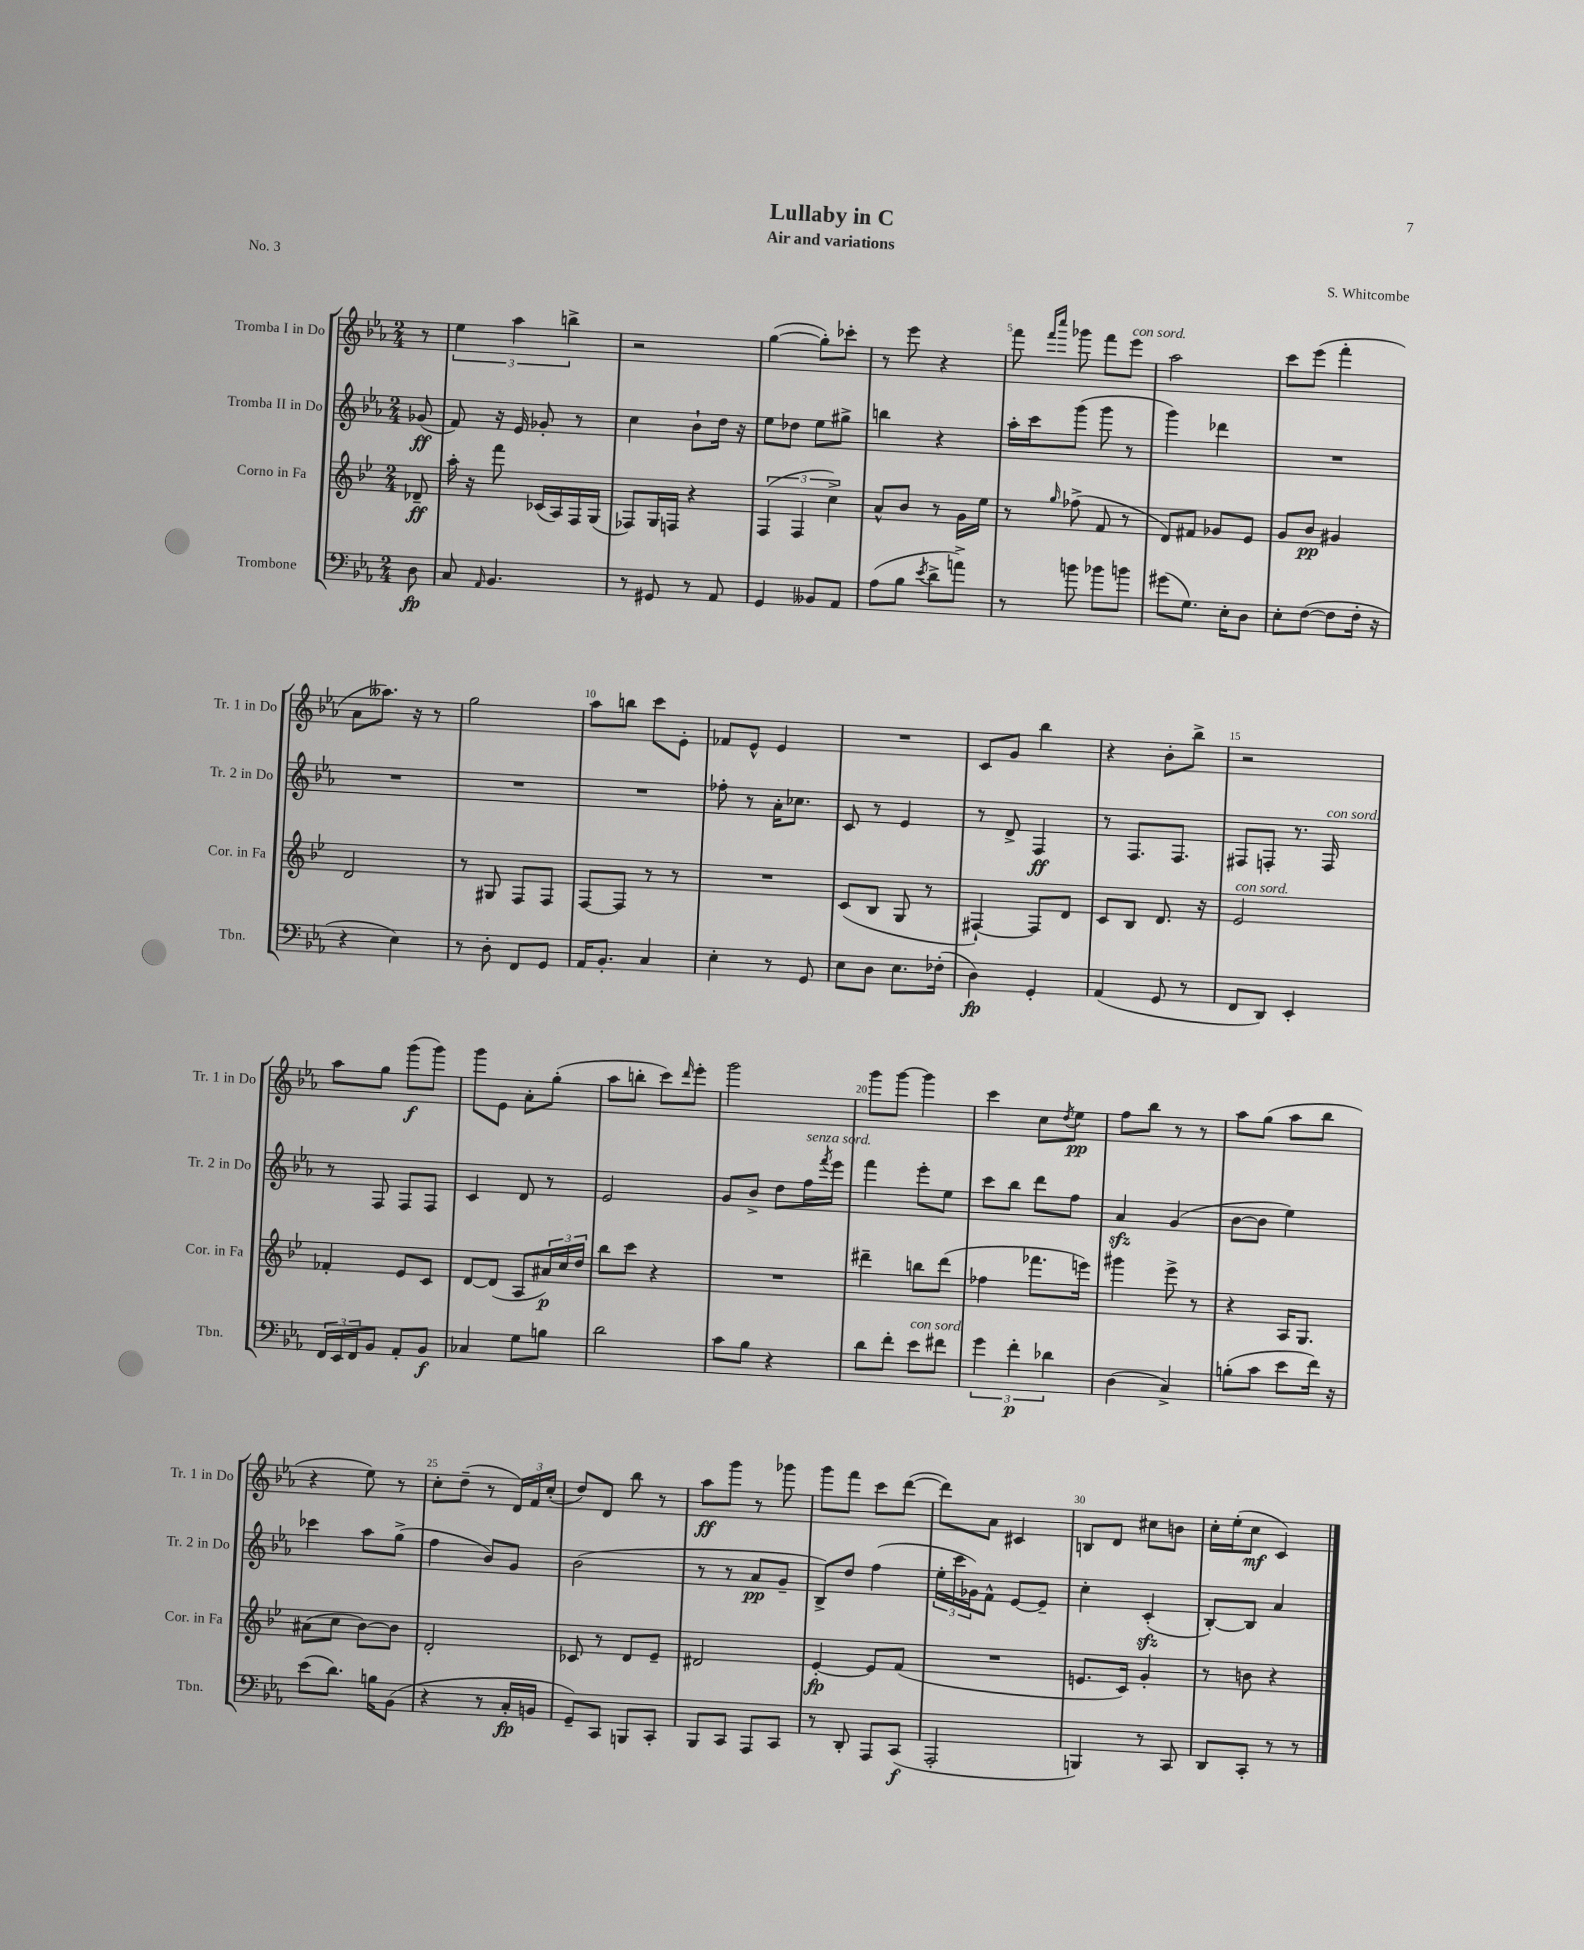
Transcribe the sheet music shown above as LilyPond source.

\header { title = "Lullaby in C" composer = "S. Whitcombe" subtitle = "Air and variations" piece = "No. 3" }
<<
\new StaffGroup <<
\new Staff = "s0" \with { instrumentName = "Tromba I in Do" shortInstrumentName = "Tr. 1 in Do" } {
    \clef treble \key ees \major \numericTimeSignature \time 2/4 \partial 8
    r8 |
    \tuplet 3/2 { ees''4 aes''4 b''4-> } |
    r2 |
    g''4~( g''8-.) ces'''8-. |
    r8 ees'''8 r4 |
    f'''8 \grace { f'''16 c''''16 } ges'''8 f'''8 ees'''8^\markup { \italic "con sord." } |
    aes''2 |
    c'''8 ees'''8( f'''4-. |
    aes'8 aeses''8.) r16 r8 |
    g''2 |
    aes''8 b''8 c'''8 ees'8-. |
    fes'8 ees'8-^ ees'4 |
    R2 |
    c'8 g'8 bes''4 |
    r4 bes'8-. bes''8-> |
    r2 |
    aes''8 g''8 g'''8\f( g'''8) |
    g'''8 ees'8 aes'8-. g''8-.( |
    aes''8 b''8-. c'''8) \grace { d'''16 } ees'''8-. |
    g'''2 |
    g'''8 g'''8~ g'''4 |
    c'''4 c''8 \acciaccatura { d''8 } ees''8\pp |
    f''8 bes''8 r8 r8 |
    aes''8 g''8( aes''8 bes''8 |
    r4 ees''8) r8 |
    c''8-. d''8--( r8 \tuplet 3/2 { d'16) f'16 c''16-.( } |
    d''8) d'8 bes''8 r8 |
    aes''8\ff g'''8 r8 ges'''8 |
    g'''8 f'''8 c'''8 d'''8~( |
    d'''8) aes'8 cis'4 |
    b8 d'8 cis''8 b'8 |
    c''16-. ees''16-.( c''8\mf c'4) \bar "|." |
}
\new Staff = "s1" \with { instrumentName = "Tromba II in Do" shortInstrumentName = "Tr. 2 in Do" } {
    \clef treble \key ees \major \numericTimeSignature \time 2/4 \partial 8
    ges'8\ff( |
    f'8) r16 ees'16 ges'8-. r8 |
    c''4 bes'8-! d''16 r16 |
    ees''8 des''8 ees''8 gis''8-> |
    b''4 r4 |
    aes''16-. c'''16 g'''8( g'''8 r8 |
    g'''4) des'''4 |
    R2 |
    R2 |
    R2 |
    R2 |
    fes''8-. r8 aes'16-. ces''8. |
    c'8 r8 ees'4 |
    r8 d'8-> f4\ff |
    r8 f8. f8. |
    fis8 f8-. r8. f16^\markup { \italic "con sord." } |
    r8 f8 f8 f8 |
    c'4 d'8 r8 |
    ees'2 |
    g'8 bes'8-> d''8 f''16^\markup { \italic "senza sord." } \acciaccatura { f'''8 } ees'''16 |
    f'''4 ees'''8-. ees''8 |
    c'''8 bes''8 d'''8 f''8 |
    aes'4\sfz g'4( |
    bes'8~ bes'8 ees''4) |
    ces'''4 aes''8 g''8->( |
    f''4 bes'8) g'8 |
    bes'2( |
    r8 r8 aes'8\pp g'8-- |
    bes8->) d''8 f''4( |
    \tuplet 3/2 { ees''16-. c'''16 ges'16) } f'8-^ ees'8~ ees'8-- |
    c''4-. c'4-.\sfz( |
    bes8~-.) bes8 aes'4 \bar "|." |
}
\new Staff = "s2" \with { instrumentName = "Corno in Fa" shortInstrumentName = "Cor. in Fa" } {
    \clef treble \key bes \major \numericTimeSignature \time 2/4 \partial 8
    des'8--\ff |
    a''16-. r16 f'''8 ces'16( a16) f16 g16( |
    fes8) g16 f16 r4 |
    \tuplet 3/2 { f4( f4 c''4->) } |
    a'8-^ bes'8 r8 g'16 ees''16 |
    r8 \grace { g''16 } fes''8->( f'8 r8 |
    d'8) fis'8 ges'8 ees'8 |
    g'8 bes'8\pp gis'4 |
    d'2 |
    r8 gis8 f8 f8 |
    f8~ f8 r8 r8 |
    R2 |
    c'8( bes8 g8 r8 |
    fis4~-!) fis8 d'8 |
    c'8 bes8 d'8. r16 |
    ees'2^\markup { \italic "con sord." } |
    fes'4-. ees'8 c'8 |
    d'8~ d'8( a8 \tuplet 3/2 { ais'16\p) c''16 d''16 } |
    bes''8 c'''8 r4 |
    R2 |
    dis'''4-- b''8 dis'''8( |
    fes''4 fes'''8. e'''16) |
    gis'''4 ees'''8-> r8 |
    r4 a16 g8. |
    ais'8( c''8 bes'8~) bes'8 |
    d'2-. |
    ces'8 r8 d'8 ees'8-- |
    dis'2 |
    ees'4~-.\fp ees'8 f'8( |
    R2 |
    e'8. c'16) g'4-. |
    r8 b'8 r4 \bar "|." |
}
\new Staff = "s3" \with { instrumentName = "Trombone" shortInstrumentName = "Tbn." } {
    \clef bass \key ees \major \numericTimeSignature \time 2/4 \partial 8
    d8\fp |
    c8 \grace { aes,16 } bes,4. |
    r8 gis,8 r8 aes,8 |
    g,4 beses,8 aes,8 |
    aes8( bes8 \acciaccatura { ees'8 } d'8-> a'8->) |
    r8 b'8 bes'8 b'8 |
    gis'8( g8.) ees16-. d8 |
    ees8-. f8~( f8 f16-. r16 |
    r4 ees4) |
    r8 d8-. f,8 g,8 |
    aes,16 bes,8.-. c4 |
    ees4-. r8 g,8 |
    ees8 d8 ees8. fes16-.( |
    d4\fp) g,4-. |
    aes,4( g,8 r8 |
    f,8 d,8) ees,4-. |
    \tuplet 3/2 { f,16 ees,16 f,16 } bes,8 aes,8-. bes,8\f |
    ces4 g8 b8 |
    d'2 |
    c'8 bes8 r4 |
    d'8 f'8-. ees'8^\markup { \italic "con sord." } fis'8 |
    \tuplet 3/2 { g'4 f'4-.\p des'4 } |
    d4( c4->) |
    b8-.( c'8 ees'8 f'16) r16 |
    ees'8( d'8.) b16 bes,8( |
    r4 r8 c16-.\fp b,16 |
    g,8--) c,8 b,,8 c,8-. |
    bes,,8 c,8 aes,,8 c,8 |
    r8 d,8-. aes,,8 c,8\f( |
    aes,,2-. |
    b,,4) r8 c,8 |
    d,8 c,8-. r8 r8 \bar "|." |
}
>>
>>
\layout { \context { \Score \override BarNumber.break-visibility = ##(#f #t #t) barNumberVisibility = #(every-nth-bar-number-visible 5) } }
